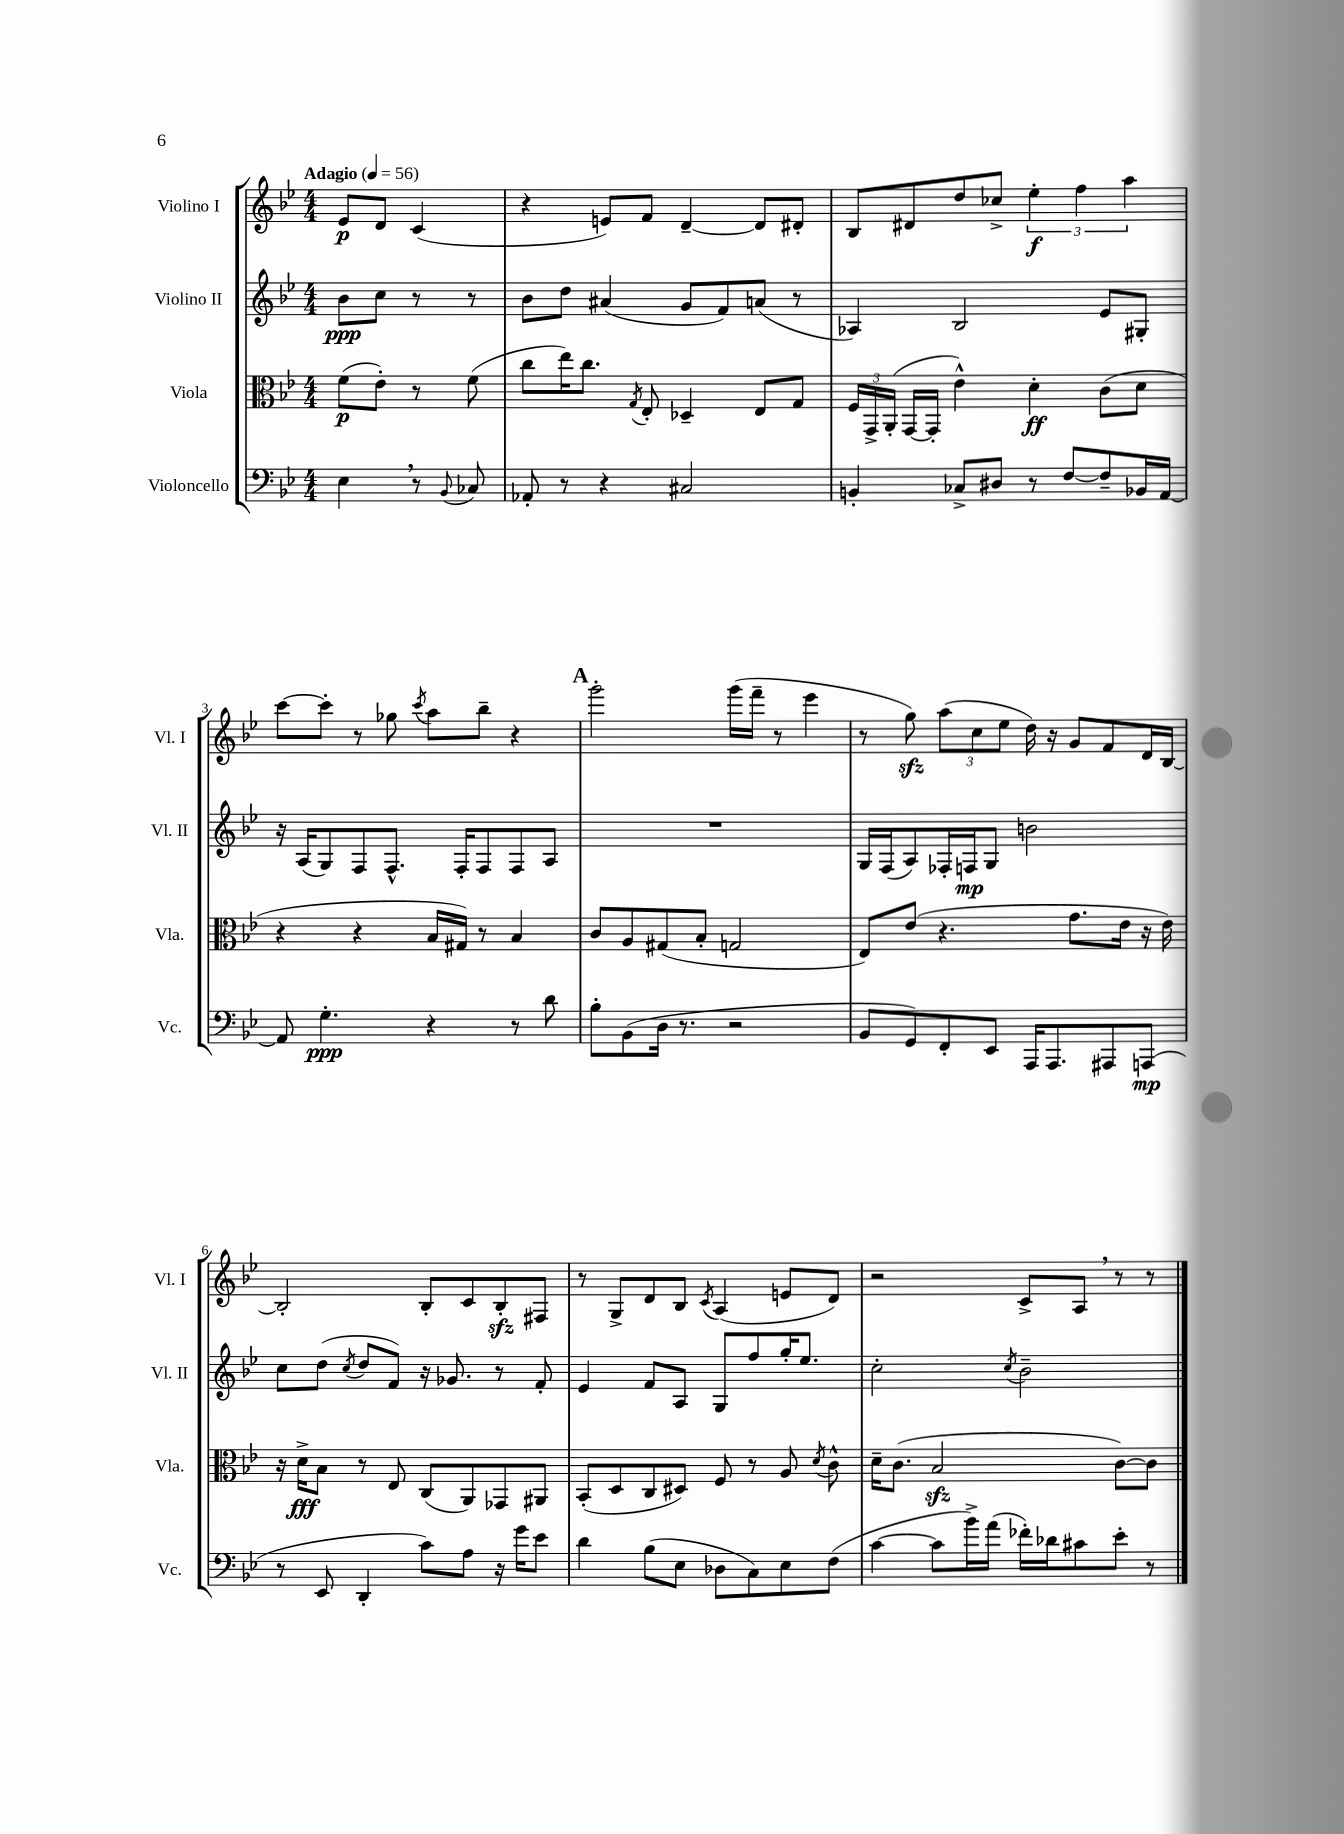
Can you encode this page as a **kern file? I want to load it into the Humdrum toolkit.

**kern	**kern	**kern	**kern
*staff4	*staff3	*staff2	*staff1
*clefF4	*clefC3	*clefG2	*clefG2
*k[b-e-]	*k[b-e-]	*k[b-e-]	*k[b-e-]
*M4/4	*M4/4	*M4/4	*M4/4
*MM56	*MM56	*MM56	*MM56
4E-	(8f	8b-	8e-
.	8e-')	8cc	8d
8r	8r	8r	(4c
8qqBB-	.	.	.
8C-	(8f	8r	.
=	=	=	=
8AA-'	8cc	8b-	4r
8r	16ee-)	8dd	.
.	8.cc	.	.
4r	.	(4a#	8e)
.	8qG	.	.
.	8E-'	.	8f
2C#	4D-~	8g	[4d~
.	.	8f)	.
.	8E-	(8a	8d]
.	8G	8r	8d#'
=	=	=	=
4BB'	24F	4A-)	8B-
.	24GG^	.	.
.	(24AA'	.	.
.	[16GG	.	8d#
.	16GG']	.	.
8C-^	4e-^^)	2B-	8dd
8D#	.	.	8cc-^
8r	4d'	.	6ee-'
[8F	.	.	.
.	.	.	6ff
8F~]	(8c	8e-	.
.	.	.	6aa
16BB-	8d	8G#'	.
[16AA	.	.	.
=	=	=	=
8AA]	4r	16r	[8ccc
.	.	(16A	.
4.G'	.	8G)	8ccc']
.	4r	8F	8r
.	.	8.F^^	8gg-
.	.	.	8qccc
4r	16B-	.	8aa
.	16G#)	16F'	.
.	8r	8F	8bb-~
8r	4B-	8F	4r
8d	.	8A	.
=	=	=	=
8B-'	8c	1r	2ggg'
(8BB-	8A	.	.
16D	(8G#	.	.
8.r	.	.	.
.	8B-'	.	.
2r	2G	.	(16ggg
.	.	.	16fff~
.	.	.	8r
.	.	.	4eee-
=	=	=	=
8BB-	8E-)	16G	8r
.	.	(16F	.
8GG)	(8e-	8A)	8gg)
8FF'	4.r	16F-'	(12aa
.	.	16F	.
.	.	.	12cc
8EE-	.	8G	.
.	.	.	12ee-
16AAA	.	2b	16dd)
8.AAA	.	.	16r
.	8.g	.	8g
8AAA#	.	.	8f
.	16e-	.	.
(8AAA	16r	.	16d
.	16e-)	.	[16B-
=	=	=	=
8r	16r	8cc	2B-']
.	16d^	.	.
8EE-	8B-	(8dd	.
.	.	8qcc	.
4DD'	8r	8dd	.
.	8E-	8f)	.
8c)	(8C	16r	8B-'
.	.	8.g-	.
8A	8AA)	.	8c
16r	8GG-	8r	8B-'
16g	.	.	.
8e-	8AA#	8f'	8F#
=	=	=	=
4d	(8BB-'	4e-	8r
.	8D	.	8G^
(8B-	8C	8f	8d
8E-	8D#)	8A	8B-
.	.	.	8qc
8D-	8F	8G	(4A
8C)	8r	8ff	.
8E-	8A	16gg'	8e
.	.	8.ee-	.
.	8qd	.	.
(8F	8c^^	.	8d)
=	=	=	=
[4c	16d~	2cc'	2r
.	(8.c	.	.
8c]	2B-	.	.
16b-^)	.	.	.
(16a	.	.	.
.	.	8qcc	.
16f-')	.	2b-~	8c^
16d-	.	.	.
8c#	.	.	8A
8e-'	[8c)	.	8r
8r	8c]	.	8r
==	==	==	==
*-	*-	*-	*-
